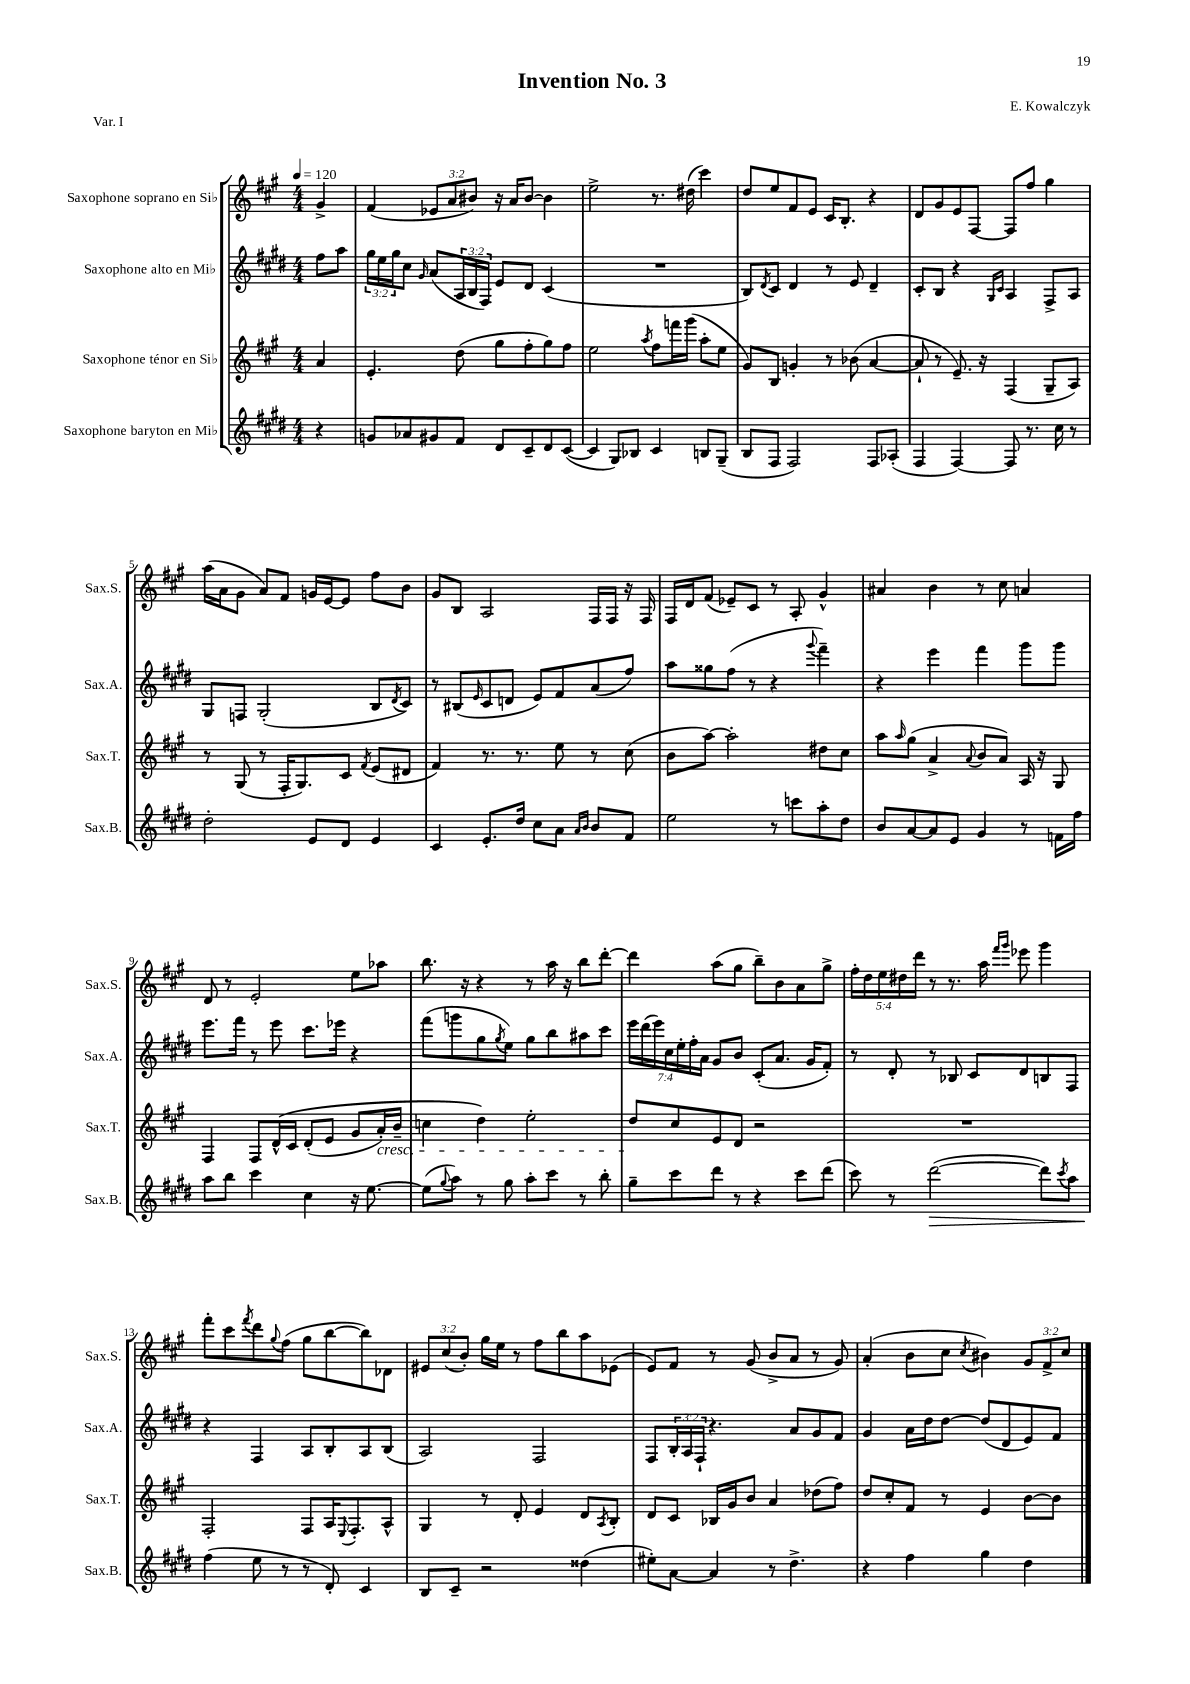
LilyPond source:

\header { title = "Invention No. 3" composer = "E. Kowalczyk" piece = "Var. I" }
<<
\new StaffGroup <<
\new Staff = "s0" \with { instrumentName = "Saxophone soprano en Sib" shortInstrumentName = "Sax.S." } {
    \clef treble \key a \major \numericTimeSignature \time 4/4 \override Staff.TupletNumber.text = #tuplet-number::calc-fraction-text \partial 4 \tempo 4 = 120
    gis'4-> |
    fis'4( \tuplet 3/2 { ees'8 a'8 bis'8) } r16 a'16 bis'8~ bis'4 |
    e''2-> r8. dis''16( cis'''4) |
    d''8 e''8 fis'8 e'8 cis'16 b8.-. r4 |
    d'8 gis'8 e'8 fis8~ fis8 fis''8 gis''4 |
    a''16( a'16 gis'8 a'8) fis'8 g'16 e'16~ e'8 fis''8 b'8 |
    gis'8 b8 a2 fis16 fis16 r16 fis16 |
    fis16 d'16 fis'8( ees'8--) cis'8 r8 a8-. gis'4-^ |
    ais'4 b'4 r8 cis''8 a'4 |
    d'8 r8 e'2-. e''8 aes''8 |
    b''8. r16 r4 r8 a''16 r16 b''8 d'''8~-. |
    d'''4 a''8( gis''8 b''8--) b'8 a'8 gis''8-> |
    \tuplet 5/4 { fis''16-. d''16 e''16 dis''16 d'''16 } r8 r8. a''16 \grace { fis'''16 gis'''16 } ees'''8 gis'''4 |
    fis'''8-. cis'''8 \acciaccatura { fis'''8 } d'''8 \appoggiatura { gis''8 } fis''8( gis''8 b''8~ b''8) des'8 |
    \tuplet 3/2 { eis'8 cis''8( b'8-.) } gis''16 e''16 r8 fis''8 b''8 a''8 ees'8( |
    e'8) fis'8 r8 gis'8( b'8-> a'8 r8 gis'8) |
    a'4-.( b'8 cis''8 \acciaccatura { cis''8 } bis'4) \tuplet 3/2 { gis'8 fis'8-> cis''8 } \bar "|." |
}
\new Staff = "s1" \with { instrumentName = "Saxophone alto en Mib" shortInstrumentName = "Sax.A." } {
    \clef treble \key e \major \numericTimeSignature \time 4/4 \override Staff.TupletNumber.text = #tuplet-number::calc-fraction-text \partial 4
    fis''8 a''8 |
    \tuplet 3/2 { gis''16 e''16 gis''16 } cis''8 \grace { gis'16 } a'8( \tuplet 3/2 { a16 b16 fis16) } e'8 dis'8 cis'4( |
    R1 |
    b8) \acciaccatura { dis'8 } cis'8 dis'4 r8 e'8 dis'4-- |
    cis'8-. b8 r4 \grace { gis16 cis'16 } a4 fis8-> a8 |
    gis8 f8 gis2-.( b8 \acciaccatura { dis'8 } cis'8) |
    r8 bis8( \grace { e'16 } cis'8 d'8 e'8) fis'8 a'8( fis''8) |
    a''8 gisis''8 fis''8( r8 r4 \appoggiatura { gis'''8 } fis'''4--) |
    r4 e'''4 fis'''4 gis'''8 gis'''8 |
    e'''8. fis'''16 r8 e'''8 cis'''8. ees'''16 r4 |
    fis'''8( g'''8 gis''8 \acciaccatura { gis''8 } e''8) gis''8 b''8 ais''8 cis'''8 |
    \tuplet 7/4 { e'''16 dis'''16( e'''16) cis''16 e''16-. fis''16-. a'16 } gis'8 b'8 cis'8-.( a'8. gis'16 fis'8-.) |
    r8 dis'8-. r8 bes8 cis'8 dis'8 b8 fis8 |
    r4 fis4 a8 b8-. a8 b8( |
    a2) fis2 |
    fis8 \tuplet 3/2 { b16-. a16 fis16-! } r4. a'8 gis'8 fis'8 |
    gis'4 a'16 dis''16 dis''8~ dis''8( dis'8 e'8) fis'8 \bar "|." |
}
\new Staff = "s2" \with { instrumentName = "Saxophone ténor en Sib" shortInstrumentName = "Sax.T." } {
    \clef treble \key a \major \numericTimeSignature \time 4/4 \partial 4
    a'4 |
    e'4.-. d''8( gis''8 fis''8-. gis''8) fis''8 |
    e''2 \acciaccatura { a''8 } fis''8 f'''16 gis'''16( a''8-. e''8 |
    gis'8) b8 g'4-. r8 bes'8( a'4~ |
    a'8-! r8 e'8.--) r16 fis4( gis8-- a8) |
    r8 gis8( r8 fis16-. gis8.) cis'8 \acciaccatura { fis'8 } e'8( dis'8 |
    fis'4) r8. r8. e''8 r8 cis''8( |
    b'8 a''8~) a''2-. dis''8 cis''8 |
    a''8 \grace { a''16 } gis''8( a'4-> \appoggiatura { a'8 } b'8 a'8) a16 r16 gis8 |
    fis4 fis8 d'16-^\( cis'16 d'8-.( e'8 gis'8 a'16-.\cresc) b'16-- |
    c''4 d''4\) e''2-. |
    d''8\! cis''8 e'8 d'8 r2 |
    R1 |
    fis2-. fis8 a16 \appoggiatura { e8 } fis8.-. a8-^ |
    gis4 r8 d'8-. e'4 d'8 \acciaccatura { a8 } b8-. |
    d'8 cis'8 bes16 gis'16 b'8 a'4 des''8( fis''8) |
    d''8 cis''8-. fis'8 r8 e'4 b'8~ b'8 \bar "|." |
}
\new Staff = "s3" \with { instrumentName = "Saxophone baryton en Mib" shortInstrumentName = "Sax.B." } {
    \clef treble \key e \major \numericTimeSignature \time 4/4 \partial 4
    r4 |
    g'8 aes'8 gis'8 fis'8 dis'8 cis'8-- dis'8 cis'8~( |
    cis'4 gis8) bes8 cis'4 b8 gis8--( |
    b8 fis8 fis2) fis8 aes8-.( |
    fis4 fis4~) fis8 r8. cis''16 r8 |
    dis''2-. e'8 dis'8 e'4 |
    cis'4 e'8.-. dis''16 cis''8 a'8 \grace { a'16 b'16 } b'8 fis'8 |
    e''2 r8 c'''8 a''8-. dis''8 |
    b'8 a'8~ a'8 e'8 gis'4 r8 f'16 fis''16 |
    a''8 b''8 cis'''4 cis''4 r16 e''8.~ |
    e''8( \appoggiatura { gis''8 } a''8) r8 gis''8 a''8-. cis'''8 r8 b''8-. |
    gis''8-- cis'''8 dis'''8 r8 r4 cis'''8 dis'''8( |
    cis'''8) r8 dis'''2~\>( dis'''8) \acciaccatura { cis'''8 } a''8 |
    fis''4\!( e''8 r8 r8 dis'8-.) cis'4 |
    b8 cis'8-- r2 disis''4( |
    eis''8-.) a'8~ a'4 r8 dis''4.-> |
    r4 fis''4 gis''4 dis''4 \bar "|." |
}
>>
>>
